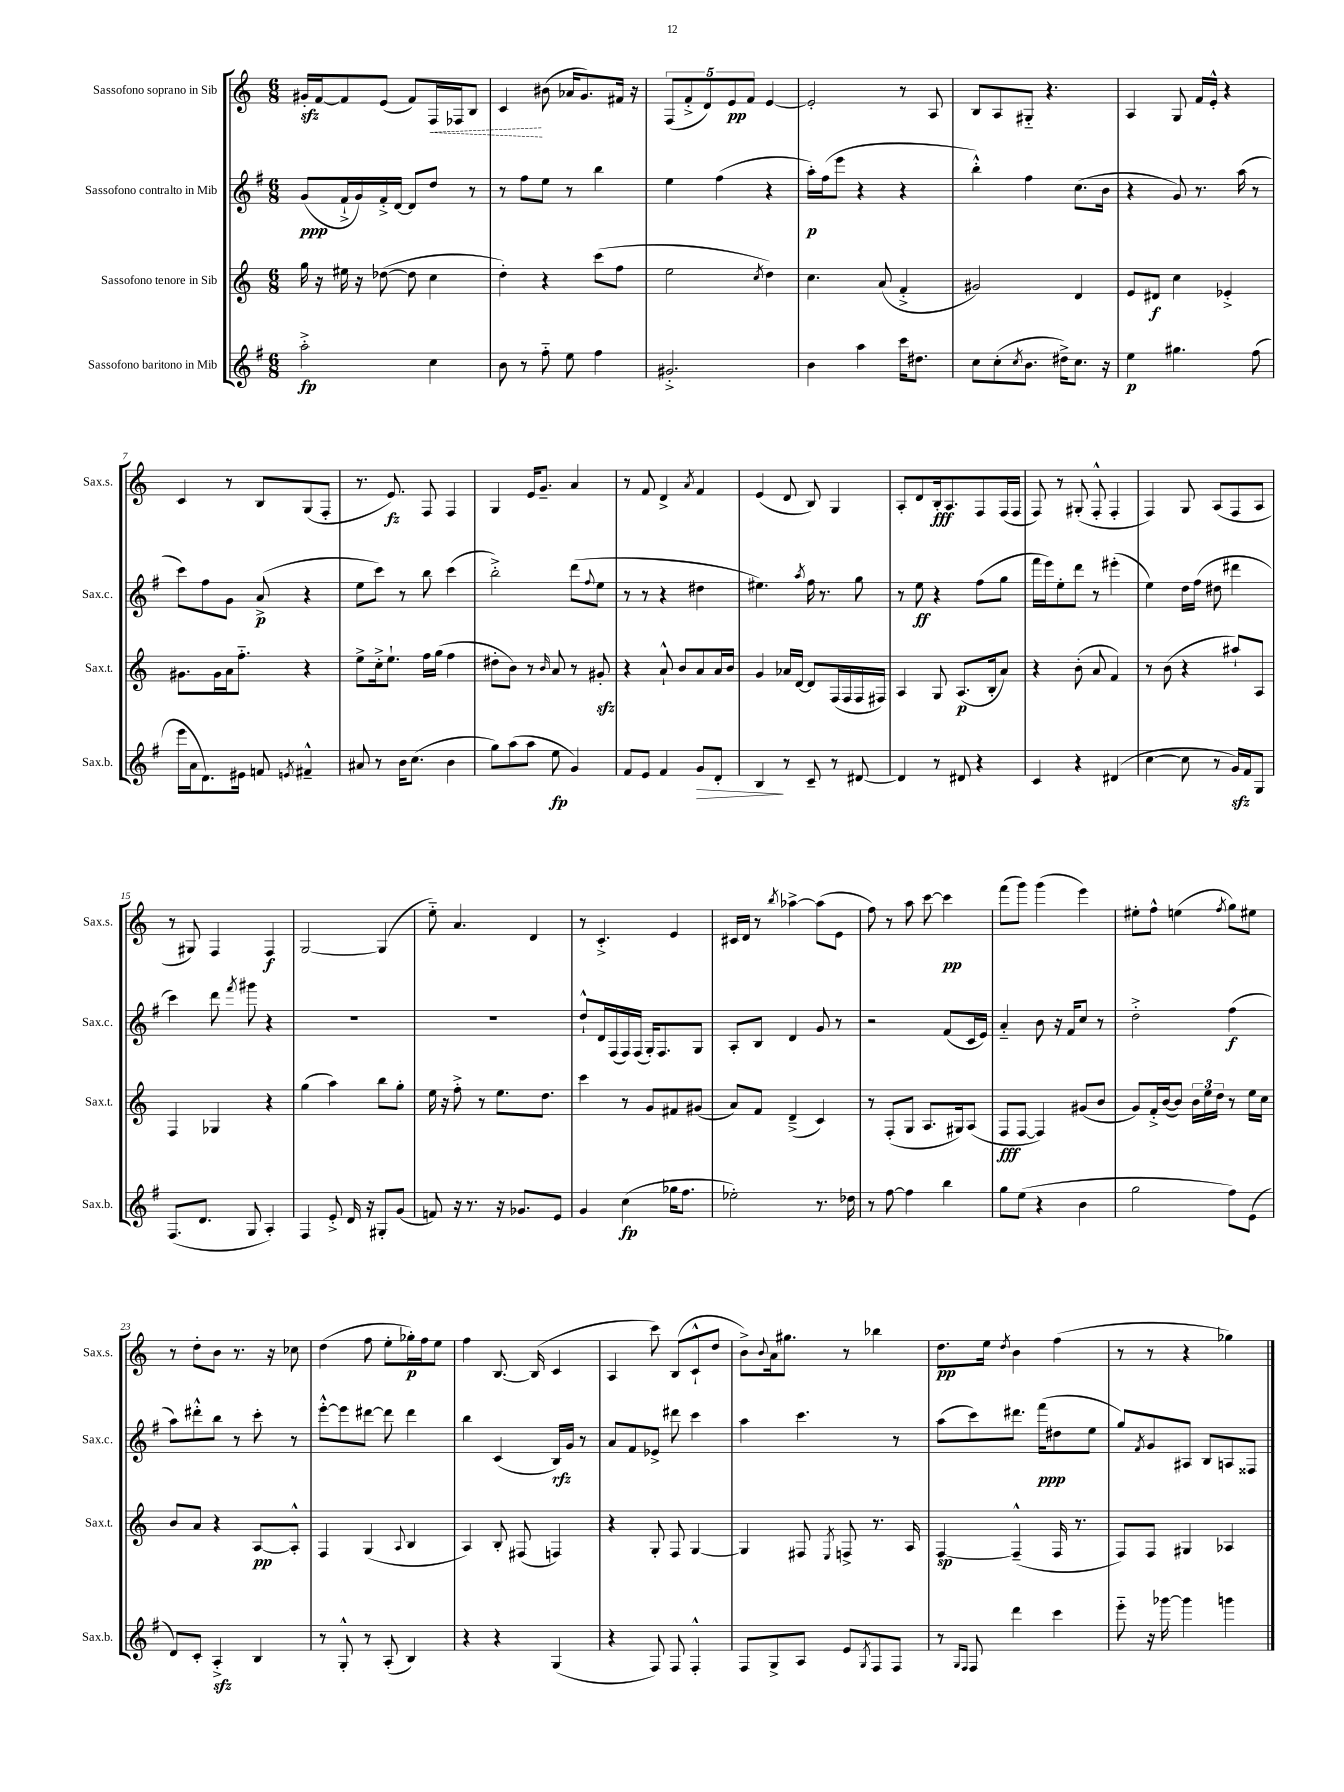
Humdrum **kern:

**kern	**dynam	**kern	**dynam	**kern	**dynam	**kern	**dynam
*part4	*part4	*part3	*part3	*part2	*part2	*part1	*part1
*staff4	*staff4	*staff3	*staff3	*staff2	*staff2	*staff1	*staff1
*I"Sassofono baritono in Mib	*	*I"Sassofono tenore in Sib	*	*I"Sassofono contralto in Mib	*	*I"Sassofono soprano in Sib	*
*I'Sax.b.	*	*I'Sax.t.	*	*I'Sax.c.	*	*I'Sax.s.	*
*clefG2	*	*clefG2	*	*clefG2	*	*clefG2	*
*k[f#]	*	*k[]	*	*k[f#]	*	*k[]	*
*M6/8	*	*M6/8	*	*M6/8	*	*M6/8	*
=1	=1	=1	=1	=1	=1	=1	=1
2aa'^\	fp	16gg\	.	(8g/L	ppp	16g#Xzz'/LL	.
.	.	16r	.	.	.	[16f/J	.
.	.	16ee#X\	.	16f#`^/L	.	8f/]	.
.	.	16r	.	16g/)	.	.	.
.	.	([8dd-X\	.	16f#'^/	.	(8e/J	.
.	.	.	.	[16d/JJ	.	.	.
.	.	8dd-\]	.	8d/L]	.	8f/L)	.
!	!	!	!	!	!	!	!LO:HP:b
4cc\	.	4cc\	.	8dd/J	.	16F/L	<
.	.	.	.	.	.	16F-X/J	.
.	.	.	.	8r	.	8B/J	.
=2	=2	=2	=2	=2	=2	=2	=2
8b\	.	4dd'\)	.	8r	.	4c/	.
8r	.	.	.	8ff#\L	.	.	.
8ff#\	.	4r	.	8ee\J	.	(8b#X\	[
8ee\	.	.	.	8r	.	16a-X/KL	.
.	.	.	.	.	.	8.g/)	.
4ff#\	.	(8ccc\L	.	4bb\	.	.	.
.	.	8ff\J	.	.	.	16f#X/Jk	.
.	.	.	.	.	.	16r	.
=3	=3	=3	=3	=3	=3	=3	=3
2.g#X'^/	.	2ee\	.	4ee\	.	(10F/L	.
.	.	.	.	.	.	10f'^/	.
.	.	.	.	.	.	10d/)	.
.	.	.	.	(4ff#\	.	.	.
.	.	.	.	.	.	10e/	pp
.	.	.	.	.	.	10f/J	.
.	.	8qcc/	.	.	.	.	.
.	.	4dd\)	.	4r	.	[4e/	.
=4	=4	=4	=4	=4	=4	=4	=4
4b\	.	4.cc\	.	16aa'\LL)	p	2e'/]	.
.	.	.	.	(16ff#\J	.	.	.
.	.	.	.	8eee\J	.	.	.
4aa\	.	.	.	4r	.	.	.
.	.	(8a/	.	.	.	.	.
16ccc\KL	.	4f'^/	.	4r	.	8r	.
8.dd#X\J	.	.	.	.	.	.	.
.	.	.	.	.	.	8A/	.
=5	=5	=5	=5	=5	=5	=5	=5
8cc\L	.	2g#X/)	.	4bb'^^\)	.	8B/L	.
(8cc'\	.	.	.	.	.	8A/	.
8qcc/	.	.	.	.	.	.	.
8.b\J	.	.	.	4ff#\	.	8G#X/J	.
.	.	.	.	.	.	4.r	.
16dd#X^\KL)	.	.	.	.	.	.	.
8.cc\J	.	4d/	.	(8.cc\L	.	.	.
16r	.	.	.	16b\Jk	.	.	.
=6	=6	=6	=6	=6	=6	=6	=6
4ee\	p	8e/L	.	4r	.	4A/	.
.	.	8d#X/J	f	.	.	.	.
4.gg#X\	.	4cc\	.	8g/)	.	8G/	.
.	.	.	.	8.r	.	16f/LL	.
.	.	.	.	.	.	16e'^^/JJ	.
.	.	4e-X'^/	.	.	.	4r	.
.	.	.	.	(16aa\	.	.	.
(8ff#\	.	.	.	8r	.	.	.
!!LO:LB:g=z
=7	=7	=7	=7	=7	=7	=7	=7
16eee\LL	.	8.g#X\L	.	8ccc\L)	.	4c/	.
16a\J	.	.	.	.	.	.	.
8.d\)	.	.	.	8ff#\	.	.	.
.	.	16g#\L	.	.	.	.	.
.	.	16a\J	.	8g\J	.	8r	.
16e#X\Jk	.	8.ff\J	.	.	.	.	.
8fn/	.	.	.	(8a^/	p	8B/L	.
8qen/	.	.	.	.	.	.	.
4f#X~^^/	.	4r	.	4r	.	(8G/	.
.	.	.	.	.	.	8F'/J	.
=8	=8	=8	=8	=8	=8	=8	=8
8a#X/	.	8ee^\L	.	8ee\L	.	8.r	.
8r	.	16cc'^\k	.	8ccc\J)	.	.	.
.	.	8.ee`\J	.	.	.	8.e/)	fz
16b\KL	.	.	.	8r	.	.	.
(8.cc\J	.	.	.	.	.	.	.
.	.	16ff\LL	.	8bb\	.	8F/	.
.	.	(16gg\JJ	.	.	.	.	.
4b\	.	4ff\	.	(4ccc\	.	4F/	.
=9	=9	=9	=9	=9	=9	=9	=9
8gg\L)	.	8dd#X'\L	.	2bb'^\)	.	4G/	.
(8aa\	.	8b\J)	.	.	.	.	.
8aa\J	.	8r	.	.	.	16e/KL	.
.	.	.	.	.	.	8.g~/J	.
.	.	16qqb/	.	.	.	.	.
8ee\	fp	8a/	.	.	.	.	.
4g/)	.	8r	.	(8ddd\L	.	4a/	.
.	.	.	.	8qqff#/	.	.	.
.	.	8g#Xzz'/	.	8ee\J	.	.	.
=10	=10	=10	=10	=10	=10	=10	=10
8f#/L	.	4r	.	8r	.	8r	.
8e/J	.	.	.	8r	.	8f/	.
4f#/	.	8a`^^/	.	4r	.	4d^/	.
.	.	8b/L	.	.	.	.	.
.	.	.	.	.	.	8qa/	.
!	!LO:HP:b	!	!	!	!	!	!
8g/L	>	8a/	.	4dd#X\	.	4f/	.
8d'/J	.	16a/L	.	.	.	.	.
.	.	16b/JJ	.	.	.	.	.
=11	=11	=11	=11	=11	=11	=11	=11
4B/	.	4g/	.	4.ee#X\)	.	(4e/	.
8r	]	16a-X/LL	.	.	.	8d/	.
.	.	[16d/JJ	.	.	.	.	.
.	.	.	.	8qaa/	.	.	.
8c~/	.	8d/L]	.	16ff#\	.	8B/)	.
.	.	.	.	8.r	.	.	.
8r	.	(16F/L	.	.	.	4G/	.
.	.	16F/	.	.	.	.	.
[8d#X/	.	16F/	.	8gg\	.	.	.
.	.	16F#X/JJ)	.	.	.	.	.
=12	=12	=12	=12	=12	=12	=12	=12
4d#/]	.	4A/	.	8r	.	8A'/L	.
.	.	.	.	8ee\	ff	8d/	.
8r	.	8G/	.	4r	.	16B'/k	fff
.	.	.	.	.	.	8.A/	.
8d#X/	.	(8.A/L	p	.	.	.	.
4r	.	.	.	(8ff#\L	.	8F/	.
.	.	16B'/k	.	.	.	.	.
.	.	8a/J)	.	8gg\J	.	(16F/L	.
.	.	.	.	.	.	16F/JJ	.
=13	=13	=13	=13	=13	=13	=13	=13
4c/	.	4r	.	16fff#\LL	.	8F/)	.
.	.	.	.	16eee\J)	.	.	.
.	.	.	.	8ee'\	.	8r	.
4r	.	(8b'\	.	8ddd\J	.	(8G#X'/	.
.	.	8a/	.	8r	.	8F'^^/	.
(4d#X/	.	4f/)	.	(4eee#X'\	.	4F'/	.
=14	=14	=14	=14	=14	=14	=14	=14
[4cc\	.	8r	.	4ee\)	.	4F/)	.
.	.	(8b\	.	.	.	.	.
8cc\]	.	4r	.	16dd\LL	.	8G/	.
.	.	.	.	(16ff#\JJ	.	.	.
8r	.	.	.	8dd#X\	.	(8A/L	.
16gzz/LL)	.	8aa#X`/L)	.	4ddd#X\	.	8F/	.
16f#/J	.	.	.	.	.	.	.
8G/J	.	8A/J	.	.	.	8A/J	.
!!LO:LB:g=z
=15	=15	=15	=15	=15	=15	=15	=15
(8.F#/L	.	4F/	.	4ccc\)	.	8r	.
.	.	.	.	.	.	8G#X/)	.
8.d/J	.	.	.	.	.	.	.
.	.	4G-X/	.	8ddd\	.	4F/	.
.	.	.	.	8qfff#/	.	.	.
8G/	.	.	.	8ggg#X\	.	.	.
4A'/)	.	4r	.	4r	.	4F/	f
=16	=16	=16	=16	=16	=16	=16	=16
4F#/	.	(4gg\	.	2.r	.	[2G/	.
8e'^/	.	4aa\)	.	.	.	.	.
16d/	.	.	.	.	.	.	.
16r	.	.	.	.	.	.	.
8G#X'/L	.	8bb\L	.	.	.	(4G/]	.
(8g/J	.	8gg'\J	.	.	.	.	.
=17	=17	=17	=17	=17	=17	=17	=17
8fn/)	.	16ee\	.	2.r	.	8ee\)	.
.	.	16r	.	.	.	.	.
16r	.	8ff'^\	.	.	.	4.a/	.
8.r	.	.	.	.	.	.	.
.	.	8r	.	.	.	.	.
16r	.	8.ee\L	.	.	.	.	.
8.g-X/L	.	.	.	.	.	.	.
.	.	.	.	.	.	4d/	.
.	.	8.dd\J	.	.	.	.	.
8e/J	.	.	.	.	.	.	.
=18	=18	=18	=18	=18	=18	=18	=18
4g/	.	4ccc\	.	8dd`^^/L	.	8r	.
.	.	.	.	16d/L	.	4.c'^/	.
.	.	.	.	(16F#/	.	.	.
(4cc\	fp	8r	.	16F#/)	.	.	.
.	.	.	.	(16F#/JJ	.	.	.
.	.	8g/L	.	16G'/KL)	.	.	.
.	.	.	.	8.F#/	.	.	.
16gg-X\KL	.	8f#X/	.	.	.	4e/	.
8.ff#\J	.	.	.	.	.	.	.
.	.	(8g#X/J	.	8G/J	.	.	.
=19	=19	=19	=19	=19	=19	=19	=19
2ee-X'\)	.	8a/L)	.	8A'/L	.	16c#X/LL	.
.	.	.	.	.	.	16d/JJ	.
.	.	8f/J	.	8B/J	.	8r	.
.	.	.	.	.	.	8qbb/	.
.	.	(4d~^/	.	4d/	.	[4aa-X^\	.
8.r	.	4c/)	.	8g/	.	(8aa-\L]	.
.	.	.	.	8r	.	8e\J	.
16dd-X\	.	.	.	.	.	.	.
=20	=20	=20	=20	=20	=20	=20	=20
8r	.	8r	.	2r	.	8ff\)	.
[8ff#\	.	(8F'/L	.	.	.	8r	.
4ff#\]	.	8G/J	.	.	.	8aa\	.
.	.	8.A/L	.	.	.	[8ccc\	.
4bb\	.	.	.	(8f#/L	.	4ccc\]	pp
.	.	16G#X/k)	.	.	.	.	.
.	.	(8A/J	.	16c/L	.	.	.
.	.	.	.	16e/JJ)	.	.	.
=21	=21	=21	=21	=21	=21	=21	=21
8gg\L	.	8F/L	fff	4a/	.	(8fff\L	.
(8ee\J	.	[8F/J	.	.	.	8ggg\J)	.
4r	.	4F/])	.	8b\	.	(4ggg\	.
.	.	.	.	16r	.	.	.
.	.	.	.	16f#/KL	.	.	.
4b\	.	(8g#X/L	.	8cc/J	.	4eee\)	.
.	.	8b/J	.	8r	.	.	.
=22	=22	=22	=22	=22	=22	=22	=22
2gg\	.	8g/L)	.	2dd'^\	.	8ee#X'\L	.
.	.	16f'^/L	.	.	.	8ff^^\J	.
.	.	([16b/J	.	.	.	.	.
.	.	8b/J])	.	.	.	(4een\	.
.	.	24b\LL	.	.	.	.	.
.	.	24ee\	.	.	.	.	.
.	.	24dd\JJ	.	.	.	.	.
.	.	.	.	.	.	8qff/	.
8ff#\L)	.	8r	.	(4ff#\	f	8gg\L)	.
(8e\J	.	16ee\LL	.	.	.	8ee#X\J	.
.	.	16cc\JJ	.	.	.	.	.
!!LO:LB:g=z
=23	=23	=23	=23	=23	=23	=23	=23
8d/L)	.	8b/L	.	8aa\L)	.	8r	.
8c'/J	.	8a/J	.	8ddd#X'^^\	.	8dd'\L	.
4Azz'^/	.	4r	.	8bb\J	.	8b\J	.
.	.	.	.	8r	.	8.r	.
4B/	.	[8A/L	pp	8ccc'\	.	.	.
.	.	.	.	.	.	16r	.
.	.	8A'^^/J]	.	8r	.	8cc-X\	.
=24	=24	=24	=24	=24	=24	=24	=24
8r	.	4F/	.	[8eee'^^\L	.	(4dd\	.
8G'^^/	.	.	.	8eee\]	.	.	.
8r	.	(4G/	.	[8ddd#X\J	.	8ff\	.
(8A'/	.	.	.	8ddd#\]	.	8ee'\L	.
.	.	8qqA/	.	.	.	.	.
4B/)	.	4B/	.	4ddd#\	.	16gg-X'\L)	p
.	.	.	.	.	.	16ff\J	.
.	.	.	.	.	.	8ee\J	.
=25	=25	=25	=25	=25	=25	=25	=25
4r	.	4A/)	.	4bb\	.	4ff\	.
4r	.	8B'/	.	(4c/	.	[8.B/	.
.	.	(8F#X/	.	.	.	.	.
.	.	.	.	.	.	(16B/]	.
(4G/	.	4Fn/)	.	16B/LL)	rfz	4c/	.
.	.	.	.	16g/JJ	.	.	.
.	.	.	.	8r	.	.	.
=26	=26	=26	=26	=26	=26	=26	=26
4r	.	4r	.	8a/L	.	4A/	.
.	.	.	.	8f#/	.	.	.
8F#/)	.	8G'/	.	8e-X^/J	.	8ccc\)	.
8F#/	.	8F/	.	8ddd#X\	.	(8B/L	.
4F#'^^/	.	[4G/	.	4ccc\	.	8c`^^/	.
.	.	.	.	.	.	8dd/J	.
=27	=27	=27	=27	=27	=27	=27	=27
8F#/L	.	4G/]	.	4aa\	.	8b^\L)	.
.	.	.	.	.	.	8qqb/	.
8G^/	.	.	.	.	.	16a\k	.
.	.	.	.	.	.	8.gg#X\J	.
8A/J	.	8F#X/	.	4.ccc\	.	.	.
.	.	8qE/	.	.	.	.	.
8e/L	.	8Fn^/	.	.	.	8r	.
8qG/	.	.	.	.	.	.	.
8F#/	.	8.r	.	.	.	4bb-X\	.
8F#/J	.	.	.	8r	.	.	.
.	.	16A/	.	.	.	.	.
=28	=28	=28	=28	=28	=28	=28	=28
8r	.	[4F/	sp	(8aa\L	.	8.dd\L	pp
16qqG/LL	.	.	.	.	.	.	.
16qqF#/JJ	.	.	.	.	.	.	.
8F#/	.	.	.	8ccc\)	.	.	.
.	.	.	.	.	.	16ee\Jk	.
.	.	.	.	.	.	8qdd/	.
4ddd\	.	(4F~^^/]	.	8.ddd#X\J	.	4b\	.
.	.	.	.	(16fff#\KL	ppp	.	.
4ccc\	.	16F/	.	8dd#X\	.	(4ff\	.
.	.	8.r	.	.	.	.	.
.	.	.	.	8ee\J	.	.	.
=29	=29	=29	=29	=29	=29	=29	=29
8eee\	.	8F/L)	.	8gg/L)	.	8r	.
.	.	.	.	8qf#/	.	.	.
16r	.	8F/J	.	8g/	.	8r	.
[16ggg-X\	.	.	.	.	.	.	.
4ggg-\]	.	4G#X/	.	8A#X/J	.	4r	.
.	.	.	.	8B/L	.	.	.
4gggn\	.	4A-X/	.	8An/	.	4gg-X\)	.
.	.	.	.	8F##X/J	.	.	.
==	==	==	==	==	==	==	==
*-	*-	*-	*-	*-	*-	*-	*-
